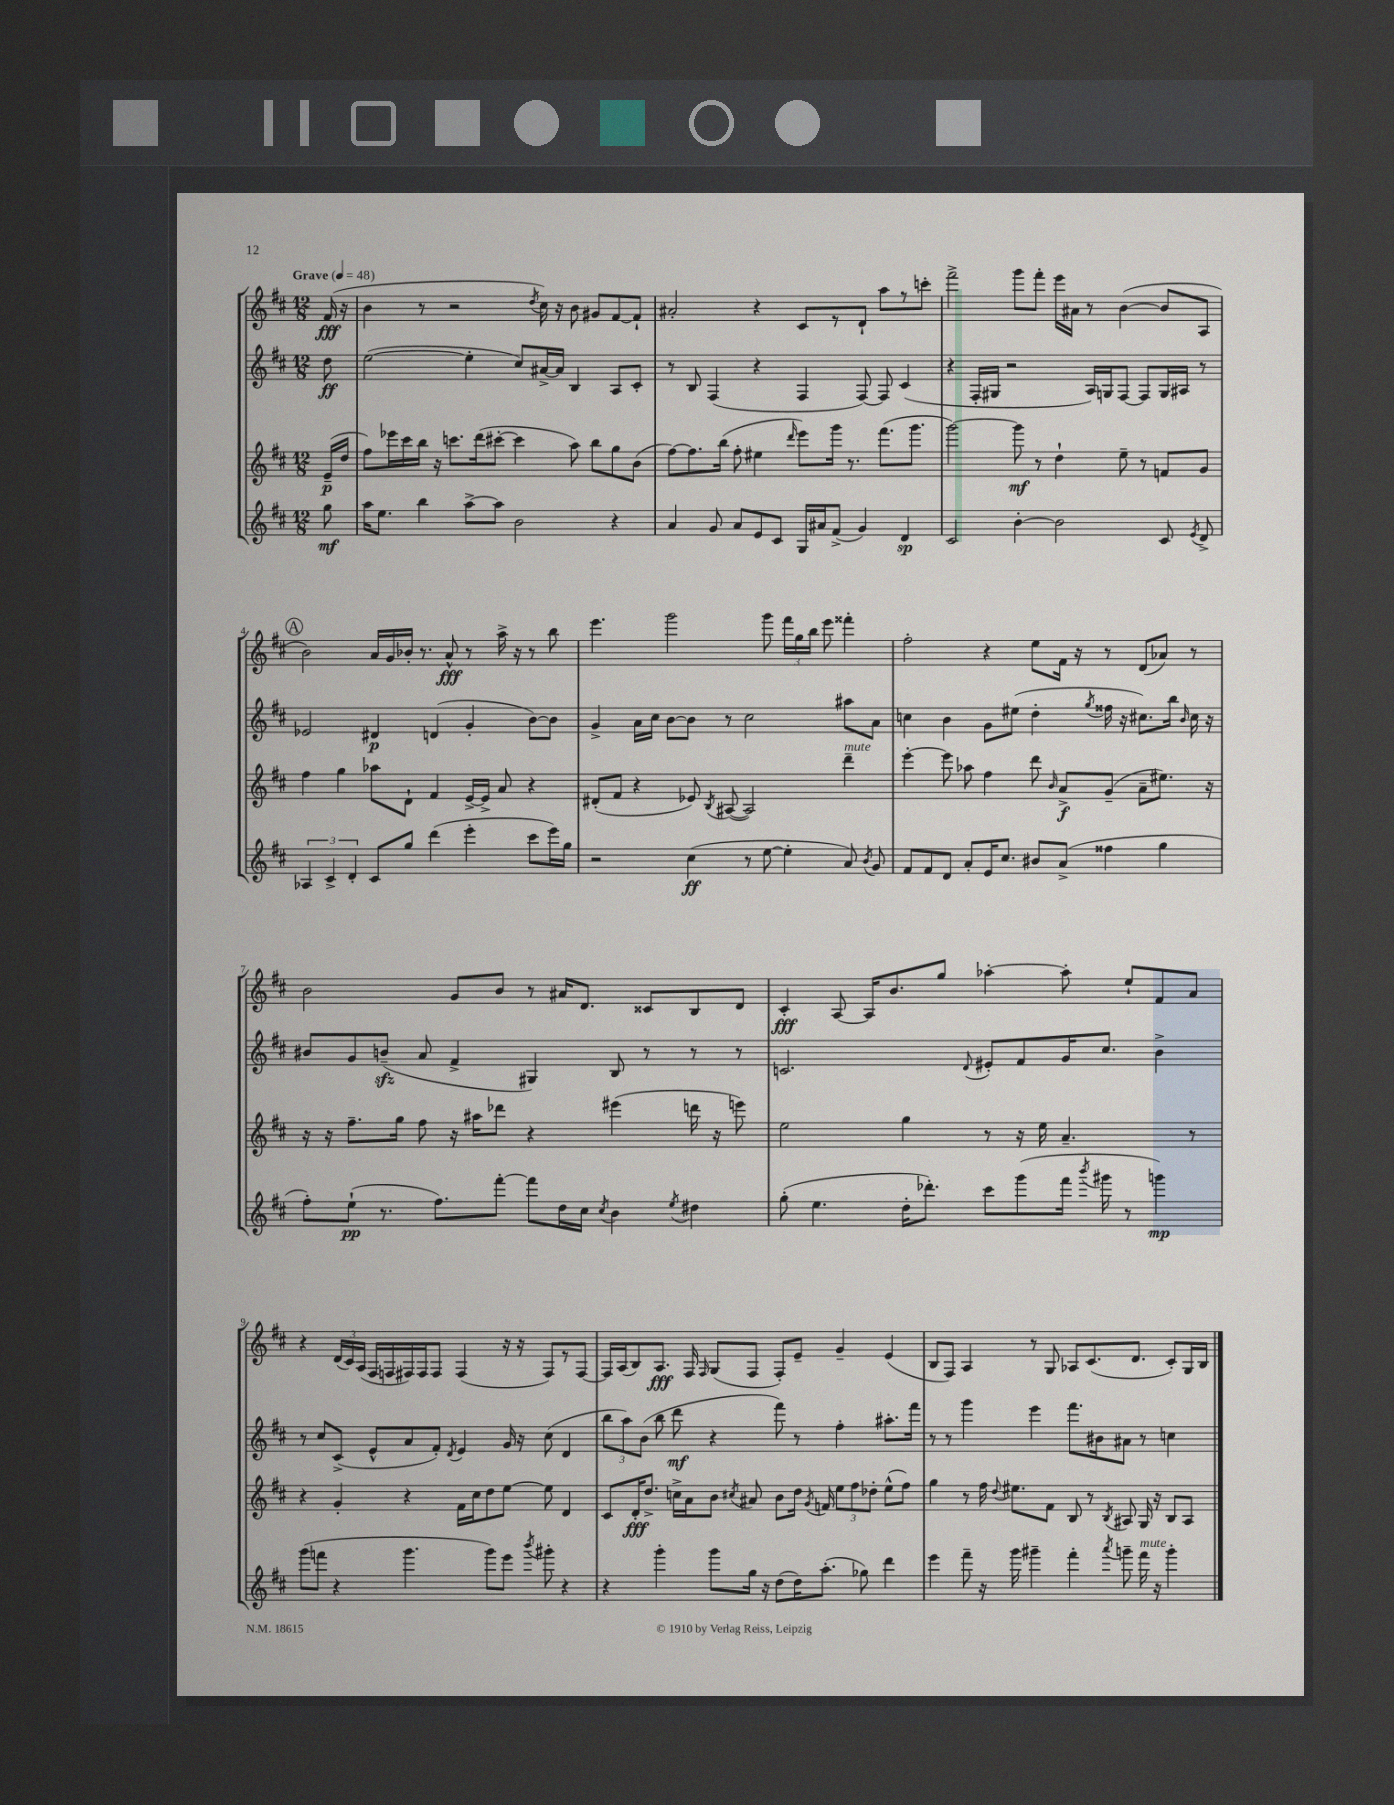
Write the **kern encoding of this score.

**kern	**dynam	**kern	**dynam	**kern	**dynam	**kern	**dynam
*part4	*part4	*part3	*part3	*part2	*part2	*part1	*part1
*staff4	*staff4	*staff3	*staff3	*staff2	*staff2	*staff1	*staff1
*clefG2	*	*clefG2	*	*clefG2	*	*clefG2	*
*k[f#c#]	*	*k[f#c#]	*	*k[f#c#]	*	*k[f#c#]	*
*M12/8	*	*M12/8	*	*M12/8	*	*M12/8	*
*MM48	*	*MM48	*	*MM48	*	*MM48	*
=	=	=	=	=	=	=	=
!	!	!	!	!	!	!LO:TX:a:B:t=Grave	!
8gg\	mf	(16e~/LL	p	8dd\	ff	(16f#/	fff
.	.	16dd/JJ	.	.	.	16r	.
=1	=1	=1	=1	=1	=1	=1	=1
16aa\KL	.	8ff#\L)	.	([2ee\	.	4b\	.
8.ee\J	.	.	.	.	.	.	.
.	.	16eee-X\L	.	.	.	.	.
.	.	16ccc#\	.	.	.	.	.
4bb\	.	16bb\JJ	.	.	.	8r	.
.	.	16r	.	.	.	.	.
.	.	8.cccn\L	.	.	.	2r	.
[8aa^\L	.	.	.	4ee'\]	.	.	.
.	.	(16ddd\k	.	.	.	.	.
8aa\J]	.	[8ccc#X'\J	.	.	.	.	.
2b\	.	4ccc#\]	.	8cc#/L)	.	.	.
.	.	.	.	.	.	8qdd/	.
.	.	.	.	[16a#X^/L	.	16cc#\)	.
.	.	.	.	16a#/JJ]	.	16r	.
.	.	8aa\)	.	4B/	.	8b\	.
.	.	8bb\L	.	.	.	8g#X/L	.
4r	.	8gg\	.	8A/L	.	[8f#/	.
.	.	(8b\J	.	8c#'/J	.	8f#`/J]	.
=2	=2	=2	=2	=2	=2	=2	=2
4a/	.	[8ff#\L)	.	8r	.	2a#X'/	.
.	.	8.ff#\]	.	8B/	.	.	.
8g/	.	.	.	(4F#/	.	.	.
.	.	(16bb\Jk	.	.	.	.	.
8a/L	.	8ff#'\	.	.	.	.	.
8e/	.	4ee#X\	.	4r	.	4r	.
8c#/J	.	.	.	.	.	.	.
.	.	16qqddd/	.	.	.	.	.
16G/LL	.	8eee\L)	.	4F#/	.	8c#/L	.
16a#X/J	.	.	.	.	.	.	.
(8f#^/J	.	16ggg\Jk	.	.	.	8r	.
.	.	8.r	.	.	.	.	.
4g/)	.	.	.	[8F#/)	.	8d`/J	.
.	.	(8.fff#\L	.	8F#/]	.	8aa\L	.
4d/	sp	.	.	(4c#/	.	8r	.
.	.	8.ggg\J	.	.	.	.	.
.	.	.	.	.	.	8cccn'\J	.
=3	=3	=3	=3	=3	=3	=3	=3
2c#/	.	[2ggg\)	.	4r	.	2fff#^\	.
.	.	.	.	16F#'/LL	.	.	.
.	.	.	.	16G#X/JJ	.	.	.
.	.	.	.	2r	.	.	.
[4b'\	.	8ggg\]	mf	.	.	8ggg\L	.
.	.	8r	.	.	.	8fff#'\J	.
2b\]	.	4dd`\	.	.	.	16eee\LL	.
.	.	.	.	.	.	16a#X\JJ	.
.	.	.	.	16A/LL)	.	8r	.
.	.	.	.	16Gn/J	.	.	.
.	.	8ee~\	.	[8F#/J	.	([4b\	.
.	.	8r	.	8F#/L]	.	.	.
8c#/	.	8fn/L	.	16G/L	.	8b/L]	.
.	.	.	.	16A#X/JJ	.	.	.
8qe/	.	.	.	.	.	.	.
8d^/	.	8g/J	.	8r	.	8A/J	.
!!LO:LB:g=z
!!LO:REH:place=s1:t=A
=4	=4	=4	=4	=4	=4	=4	=4
6A-X/	.	4ff#\	.	2e-X/	.	2b\)	.
6c#^/	.	.	.	.	.	.	.
.	.	4gg\	.	.	.	.	.
6d'/	.	.	.	.	.	.	.
8c#/L	.	8aa-X\L	.	4d#X/	p	16a/LL	.
.	.	.	.	.	.	16g/	.
8gg/J	.	8d`\J	.	.	.	16b-X'/JJ	.
.	.	.	.	.	.	8.r	.
(4ddd\	.	4f#/	.	(4dn/	.	.	.
.	.	.	.	.	.	8a^^/	fff
4eee'\	.	[16e^/LL	.	4g'/	.	8r	.
.	.	16e^/JJ]	.	.	.	.	.
.	.	8a/	.	.	.	16aa^\	.
.	.	.	.	.	.	16r	.
8ccc#\L	.	4r	.	[8b\L)	.	8r	.
16eee\L)	.	.	.	8b\J]	.	8bb\	.
16gg\JJ	.	.	.	.	.	.	.
=5	=5	=5	=5	=5	=5	=5	=5
2r	.	(8d#X'/L	.	4g^/	.	4.eee\	.
.	.	8f#/J	.	.	.	.	.
.	.	4r	.	16a\LL	.	.	.
.	.	.	.	16cc#\JJ	.	.	.
.	.	.	.	[8b\L	.	2ggg\	.
(4cc#\	ff	8e-X/)	.	8b\J]	.	.	.
.	.	8qB/	.	.	.	.	.
.	.	([8A#X/	.	8r	.	.	.
8r	.	2A#/])	.	2cc#\	.	.	.
[8ee\	.	.	.	.	.	8ggg\	.
4ee'\]	.	.	.	.	.	24fff#\LL	.
.	.	.	.	.	.	24gg\	.
.	.	.	.	.	.	24bb\JJ	.
.	.	.	.	.	.	8eee\	.
!	!	!LO:TX:a:i:t=mute	!	!	!	!	!
8a/)	.	4ddd~\	.	8aa#X\L	.	4fff##X'\	.
8qb/	.	.	.	.	.	.	.
8g/	.	.	.	8a\J	.	.	.
=6	=6	=6	=6	=6	=6	=6	=6
8f#/L	.	[4eee'\	.	4ccn\	.	2ff#'\	.
8f#/	.	.	.	.	.	.	.
8d/J	.	8eee\]	.	4b\	.	.	.
8a'/L	.	8aa-X\	.	.	.	.	.
16e/K	.	4ff#\	.	8g\L	.	4r	.
8.cc#/J	.	.	.	.	.	.	.
.	.	.	.	(8ee#X\J	.	.	.
8b#X/L	.	8ddd\	.	4dd'\	.	8ee\L	.
.	.	16qqb/	.	.	.	.	.
(8a^/J	.	8a^/L	f	.	.	16f#\Jk	.
.	.	.	.	.	.	16r	.
.	.	.	.	8qgg/	.	.	.
4ff##X\	.	(8g~/J	.	16ff##X\	.	8r	.
.	.	.	.	16r	.	.	.
.	.	8a~\L	.	8.cc#X\L)	.	(8d/L	.
4gg\	.	8.ee#X\J)	.	.	.	8a-X/J)	.
.	.	.	.	16bb\Jk	.	.	.
.	.	.	.	16qqb/	.	.	.
.	.	.	.	16cc#\	.	8r	.
.	.	16r	.	16r	.	.	.
!!LO:LB:g=z
=7	=7	=7	=7	=7	=7	=7	=7
8ff#'\L)	.	16r	.	8b#X/L	.	2b\	.
.	.	16r	.	.	.	.	.
(8ee`\J	pp	8.ff#~\L	.	8g/	.	.	.
8.r	.	.	.	(8bnzz~/J	.	.	.
.	.	16gg\Jk	.	.	.	.	.
.	.	8ff#\	.	8a/	.	.	.
8.ff#\L)	.	.	.	.	.	.	.
.	.	16r	.	4f#^/	.	8g/L	.
.	.	16aa#X\KL	.	.	.	.	.
[8fff#'\J	.	8ddd-X\J	.	.	.	8b/J	.
8fff#\L]	.	4r	.	4G#X/)	.	8r	.
16dd\L	.	.	.	.	.	16a#X/KL	.
16cc#\JJ	.	.	.	.	.	8.d/J	.
8qcc#/	.	.	.	.	.	.	.
4b\	.	(4eee#X\	.	8B/	.	.	.
.	.	.	.	8r	.	8c##X/L	.
8qee/	.	.	.	.	.	.	.
4dd#X\	.	16dddn\	.	8r	.	8B/	.
.	.	16r	.	.	.	.	.
.	.	8eeen\)	.	8r	.	8d/J	.
=8	=8	=8	=8	=8	=8	=8	=8
(8gg'\	.	2ee\	.	2.cn/	.	4c#'/	fff
4.ee\	.	.	.	.	.	.	.
.	.	.	.	.	.	[8A/	.
.	.	.	.	.	.	16A/KL]	.
.	.	.	.	.	.	8.b/	.
16dd'\KL	.	4gg\	.	.	.	.	.
8.ddd-X'\J)	.	.	.	.	.	.	.
.	.	.	.	.	.	8gg/J	.
.	.	.	.	8qqd/	.	.	.
8ccc#\L	.	8r	.	8e#X'/L	.	[4aa-X'\	.
(8ggg\	.	16r	.	8f#/	.	.	.
.	.	16ee\	.	.	.	.	.
16fff#\Jk	.	4.a~/	.	16g/K	.	8aa-'\]	.
8qbbb/	.	.	.	.	.	.	.
16ggg#X\	.	.	.	8.cc#/J	.	.	.
8r	.	.	.	.	.	8ee`/L	.
4gggn\)	mp	.	.	4b^\	.	8f#/	.
.	.	8r	.	.	.	8a/J	.
!!LO:LB:g=z
=9	=9	=9	=9	=9	=9	=9	=9
(8ggg\L	.	4r	.	8r	.	4r	.
8fffn\J	.	.	.	8cc#/L	.	.	.
4r	.	4g'/	.	(8c#^/J	.	(24d/LL	.
.	.	.	.	.	.	24c#/)	.
.	.	.	.	.	.	(24A/JJ	.
.	.	.	.	8e^^/L	.	16F#/LL	.
.	.	.	.	.	.	16Fn/	.
4.ggg\	.	4r	.	8a/	.	16F#X/)	.
.	.	.	.	.	.	16F#/J	.
.	.	.	.	8f#'/J)	.	8F#/J	.
.	.	.	.	8qd/	.	.	.
.	.	16f#\LL	.	4e/	.	(4F#/	.
.	.	16cc#\J	.	.	.	.	.
8ggg\L)	.	8dd\	.	.	.	.	.
8eee\J	.	[8ee\J	.	16g/	.	16r	.
.	.	.	.	16r	.	16r	.
8qbbb/	.	.	.	.	.	.	.
8ggg#X'\	.	8ee\]	.	(8cc#\	.	8F#/L)	.
4r	.	4d/	.	4d/	.	8r	.
.	.	.	.	.	.	[8F#/J	.
=10	=10	=10	=10	=10	=10	=10	=10
4r	.	8c#/L	.	12bb\L	.	16F#/LL]	.
.	.	.	.	.	.	(16A/J	.
.	.	.	.	12aa\)	.	.	.
.	.	16d'/K	fff	.	.	8B/)	.
.	.	.	.	(12b\J	.	.	.
.	.	8.dd^/J	.	.	.	.	.
4ggg'\	.	.	.	8bb\	.	8.A/J	fff
.	.	16ccn^\LL	.	8ddd\	mf	.	.
.	.	16a\J	.	.	.	16F#/	.
.	.	.	.	.	.	16qqF#/	.
8ggg\L	.	8b\J	.	4r	.	(8G/L	.
.	.	8qcc#X/	.	.	.	.	.
16gg\Jk	.	8a#X/	.	.	.	8F#/J	.
16r	.	.	.	.	.	.	.
(8dd\L	.	8b\L	.	8fff#\)	.	8F#'/L)	.
16dd\K)	.	16dd\Jk	.	8r	.	8e~/J	.
.	.	8qg/	.	.	.	.	.
(8.aa'\J	.	16fn/	.	.	.	.	.
.	.	12ee\L	.	4ff#'\	.	4g~/	.
.	.	12ff#\	.	.	.	.	.
8gg-X\)	.	.	.	.	.	.	.
.	.	12dd-X'\J	.	.	.	.	.
4ddd\	.	(8ee^^\L	.	8.aa#X'\L	.	(4e/	.
.	.	8ff#\J)	.	.	.	.	.
.	.	.	.	16fff#\Jk	.	.	.
=11	=11	=11	=11	=11	=11	=11	=11
4eee\	.	4gg\	.	8r	.	8B/L	.
.	.	.	.	8r	.	8F#/J)	.
8fff#~\	.	8r	.	4ggg\	.	4A/	.
16r	.	16ff#\	.	.	.	.	.
.	.	8qqdd/	.	.	.	.	.
16ggg\	.	8.ee#X\L	.	.	.	.	.
4ggg#X~\	.	.	.	4eee\	.	8r	.
.	.	8f#\J	.	.	.	8G/	.
4fff#'\	.	8B/	.	8.fff#\L	.	8A-X/L	.
.	.	8r	.	.	.	(8.c#/	.
.	.	.	.	16b#X\k	.	.	.
8qaaa/	.	8qB/	.	.	.	.	.
8gggn~\	.	8A#X/	.	8a#X\J	.	.	.
.	.	.	.	.	.	8.d/J	.
!LO:TX:a:i:t=mute	!	!	!	!	!	!	!
16fff#\	.	16G/	.	8r	.	.	.
16r	.	16r	.	.	.	.	.
4ggg'\	.	8B/L	.	4ccn\	.	8c#'/L)	.
.	.	8A#/J	.	.	.	16G/L	.
.	.	.	.	.	.	16B/JJ	.
==	==	==	==	==	==	==	==
*-	*-	*-	*-	*-	*-	*-	*-
